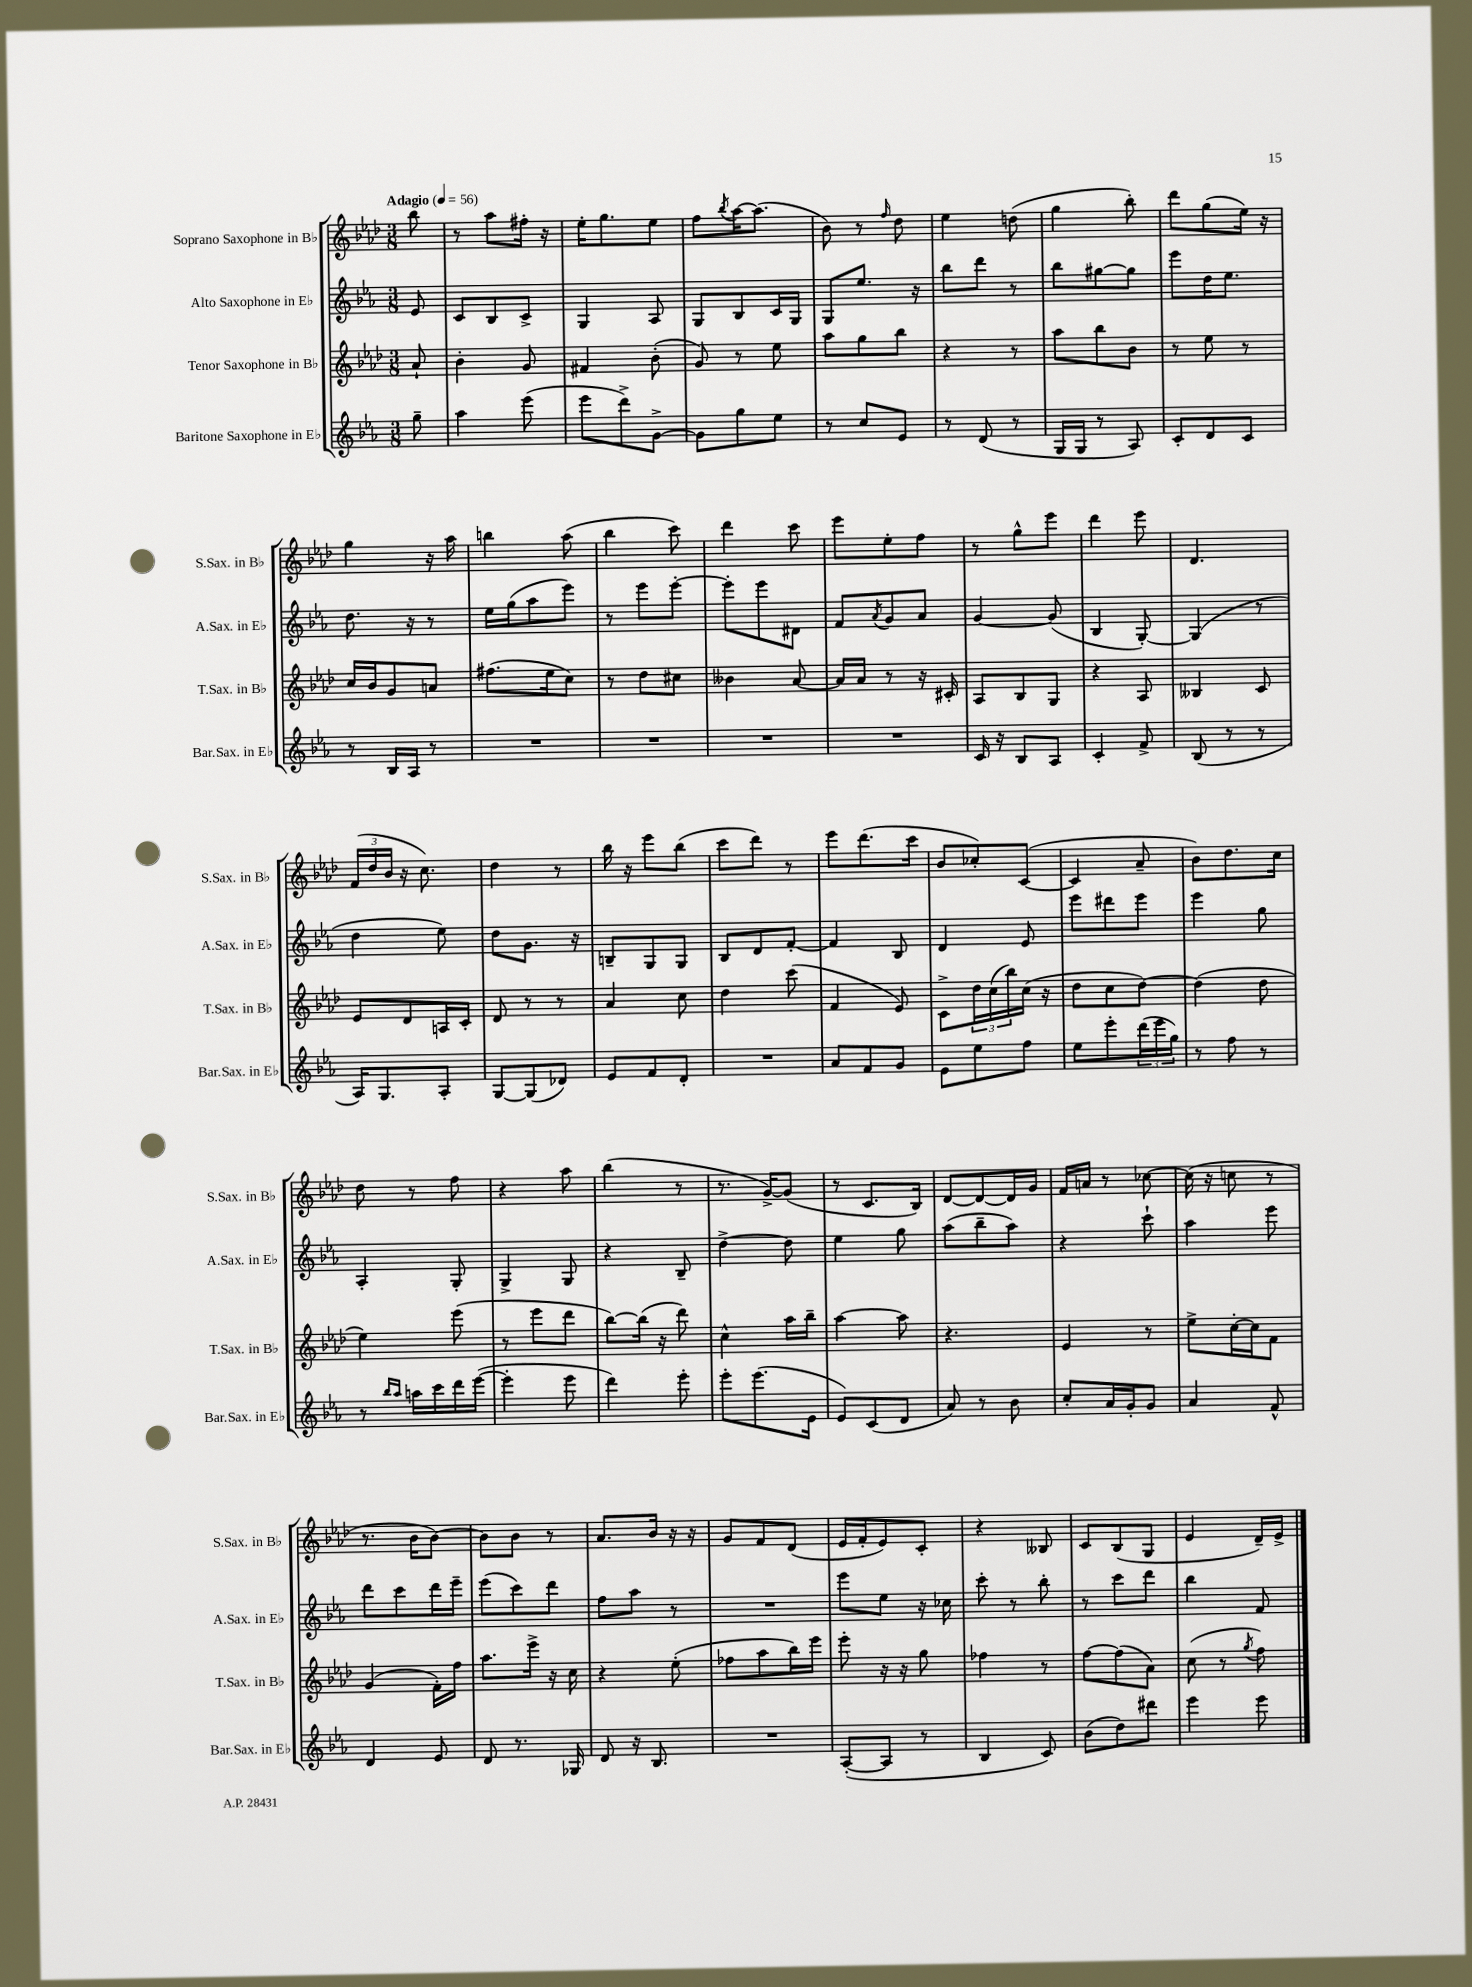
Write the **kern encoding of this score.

**kern	**kern	**kern	**kern
*staff4	*staff3	*staff2	*staff1
*clefG2	*clefG2	*clefG2	*clefG2
*k[b-e-a-]	*k[b-e-a-d-]	*k[b-e-a-]	*k[b-e-a-d-]
*M3/8	*M3/8	*M3/8	*M3/8
*MM56	*MM56	*MM56	*MM56
8gg~	8a-`	8e-	8bb-
=	=	=	=
4aa-	4b-'	8c	8r
.	.	8B-	8aa-
(8eee-	8g	8c^	16ff#'
.	.	.	16r
=	=	=	=
8eee-	4f#	4G	16ee-'
.	.	.	8.gg
8ddd^)	.	.	.
[8g^	(8b-'	8A-	8ee-
=	=	=	=
8g]	8g)	8G	8ff
.	.	.	8qbb-
8gg	8r	8B-	[16aa-
.	.	.	(8.aa-]
8ee-	8ee-	16c	.
.	.	16G	.
=	=	=	=
8r	8aa-	8G	8b-)
8cc	8gg	8.ee-	8r
.	.	.	16qqff
8e-	8bb-	.	8dd-
.	.	16r	.
=	=	=	=
8r	4r	8bb-	4ee-
(8d	.	8ddd	.
8r	8r	8r	(8dd
=	=	=	=
16G	8aa-	8bb-	4gg
16G	.	.	.
8r	8bb-	[8gg#	.
8A-)	8b-	8gg#]	8bb-')
=	=	=	=
8c'	8r	8eee-	8ddd-
8d	8ee-	16dd	(8gg
.	.	8.ee-	.
8c	8r	.	16ee-)
.	.	.	16r
=	=	=	=
8r	16cc	8.dd	4gg
.	16b-	.	.
16B-	8g	.	.
16A-	.	16r	.
8r	8a	8r	16r
.	.	.	16aa-
=	=	=	=
4.r	(8.ff#	16ee-	4bb
.	.	(16gg	.
.	.	8aa-	.
.	16ee-	.	.
.	8cc)	8eee-)	(8aa-
=	=	=	=
4.r	8r	8r	4bb-
.	8dd-	8eee-	.
.	8cc#	[8eee-'	8ccc)
=	=	=	=
4.r	4b--	8eee-']	4ddd-
.	.	8eee-	.
.	[8a-	8d#	8ccc
=	=	=	=
4.r	16a-]	8f	8eee-
.	16a-	.	.
.	.	8qa-	.
.	8r	8g	8ee-'
.	16r	8a-	8ff
.	16c#'	.	.
=	=	=	=
16c	8A-	[4g	8r
16r	.	.	.
8B-	8B-	.	8gg^^
8A-	8G	(8g]	8eee-
=	=	=	=
4c'	4r	4B-	4ddd-
8f^	8A-	[8G')	8eee-
=	=	=	=
(8B-	4B--	(4G]	4.d-
8r	.	.	.
8r	8c	8r	.
=	=	=	=
16A-)	8e-	4dd	(24f
.	.	.	24dd-
8.G	.	.	.
.	.	.	24b-
.	8d-	.	16r
.	.	.	8.cc)
8A-'	16A	8ee-)	.
.	16c'	.	.
=	=	=	=
[8G	8d-	8dd	4dd-
(8G]	8r	8.g	.
8d-)	8r	.	8r
.	.	16r	.
=	=	=	=
8e-	4a-	8B~	16bb-
.	.	.	16r
8f	.	8G	8eee-
8d'	8cc	8G	(8bb-
=	=	=	=
4.r	4dd-	8B-	8ccc
.	.	8d	8ddd-)
.	(8ccc	[8f'	8r
=	=	=	=
8a-	4f	4f]	8eee-
8f	.	.	(8.ddd-
8g	8e-)	8B-	.
.	.	.	16ccc
=	=	=	=
8e-	8c^	4d	8b-
8ee-	24dd-	.	8cc-')
.	(24cc	.	.
.	24bb-)	.	.
8ff	(16cc	8e-	([8c
.	16r	.	.
=	=	=	=
8ee-	8dd-	8eee-	4c]
8eee-'	8cc	8ddd#	.
(24ddd	[8dd-)	8eee-	8a-~
24eee-	.	.	.
24gg)	.	.	.
=	=	=	=
8r	(4dd-]	4eee-	8b-)
8ff	.	.	8.dd-
8r	8dd-	8gg	.
.	.	.	16cc
=	=	=	=
8r	4ee-)	4A-'	8dd-
16qqbb-	.	.	.
16qqaa-	.	.	.
16aa	.	.	8r
16ccc	.	.	.
16ddd	(8eee-	8G'	8ff
([16eee-	.	.	.
=	=	=	=
4eee-']	8r	4G^	4r
.	8eee-	.	.
8eee-	8ddd-	8G	8aa-
=	=	=	=
4ddd)	[8bb-)	4r	(4bb-
.	(16bb-]	.	.
.	16r	.	.
8eee-'	8ddd-)	8B-~	8r
=	=	=	=
8eee-'	4cc^^	[4dd^	8.r
(8.eee-	.	.	.
.	.	.	[16g^)
.	16aa-	8dd]	(8g]
16e-	16bb-~	.	.
=	=	=	=
8e-)	[4aa-	4ee-	8r
(8c	.	.	8.c
8d	8aa-]	8gg	.
.	.	.	16B-)
=	=	=	=
8a-)	4.r	(8aa-	[8d-
8r	.	8bb-~	8d-_
8b-	.	8aa-)	16d-]
.	.	.	16g
=	=	=	=
8cc'	4e-	4r	16f
.	.	.	16a
16a-	.	.	8r
16g'	.	.	.
8g	8r	8ccc`	[8cc-
=	=	=	=
4a-	8ee-^	4aa-	(16cc-]
.	.	.	16r
.	[16cc'	.	8cc
.	16cc]	.	.
8f^^	8f	8eee-	8r
=	=	=	=
4d	(4g	8ddd	8.r
.	.	8ccc	.
.	.	.	16b-
8e-	16f')	16ddd	[8b-)
.	16ff	16eee-~	.
=	=	=	=
8d	8.aa-	(8eee-	8b-]
8.r	.	8ccc)	8b-
.	16eee-^	.	.
.	16r	8ddd	8r
16G-	16cc	.	.
=	=	=	=
8d	4r	8ff	8.a-
16r	.	8aa-	.
8.B-	.	.	16b-
.	(8ee-'	8r	16r
.	.	.	16r
=	=	=	=
4.r	8ff-	4.r	8g
.	8aa-	.	8f
.	16bb-)	.	(8d-
.	16eee-	.	.
=	=	=	=
([8A-'	8eee-'	8eee-	16e-
.	.	.	16f'
8A-]	16r	8ee-	8e-)
.	16r	.	.
8r	8gg	16r	8c'
.	.	16cc-	.
=	=	=	=
4B-	4ff-	8ccc'	4r
.	.	8r	.
8c)	8r	8bb-'	8B--
=	=	=	=
(8b-	[8ff	8r	8c
8dd)	(8ff]	8ccc	(8B-
8ddd#	8a-)	8ddd	8G
=	=	=	=
4eee-	(8cc	4bb-	4e-
.	8r	.	.
.	8qgg	.	.
8eee-	8ff)	8f	16d-~)
.	.	.	16e-^
==	==	==	==
*-	*-	*-	*-
